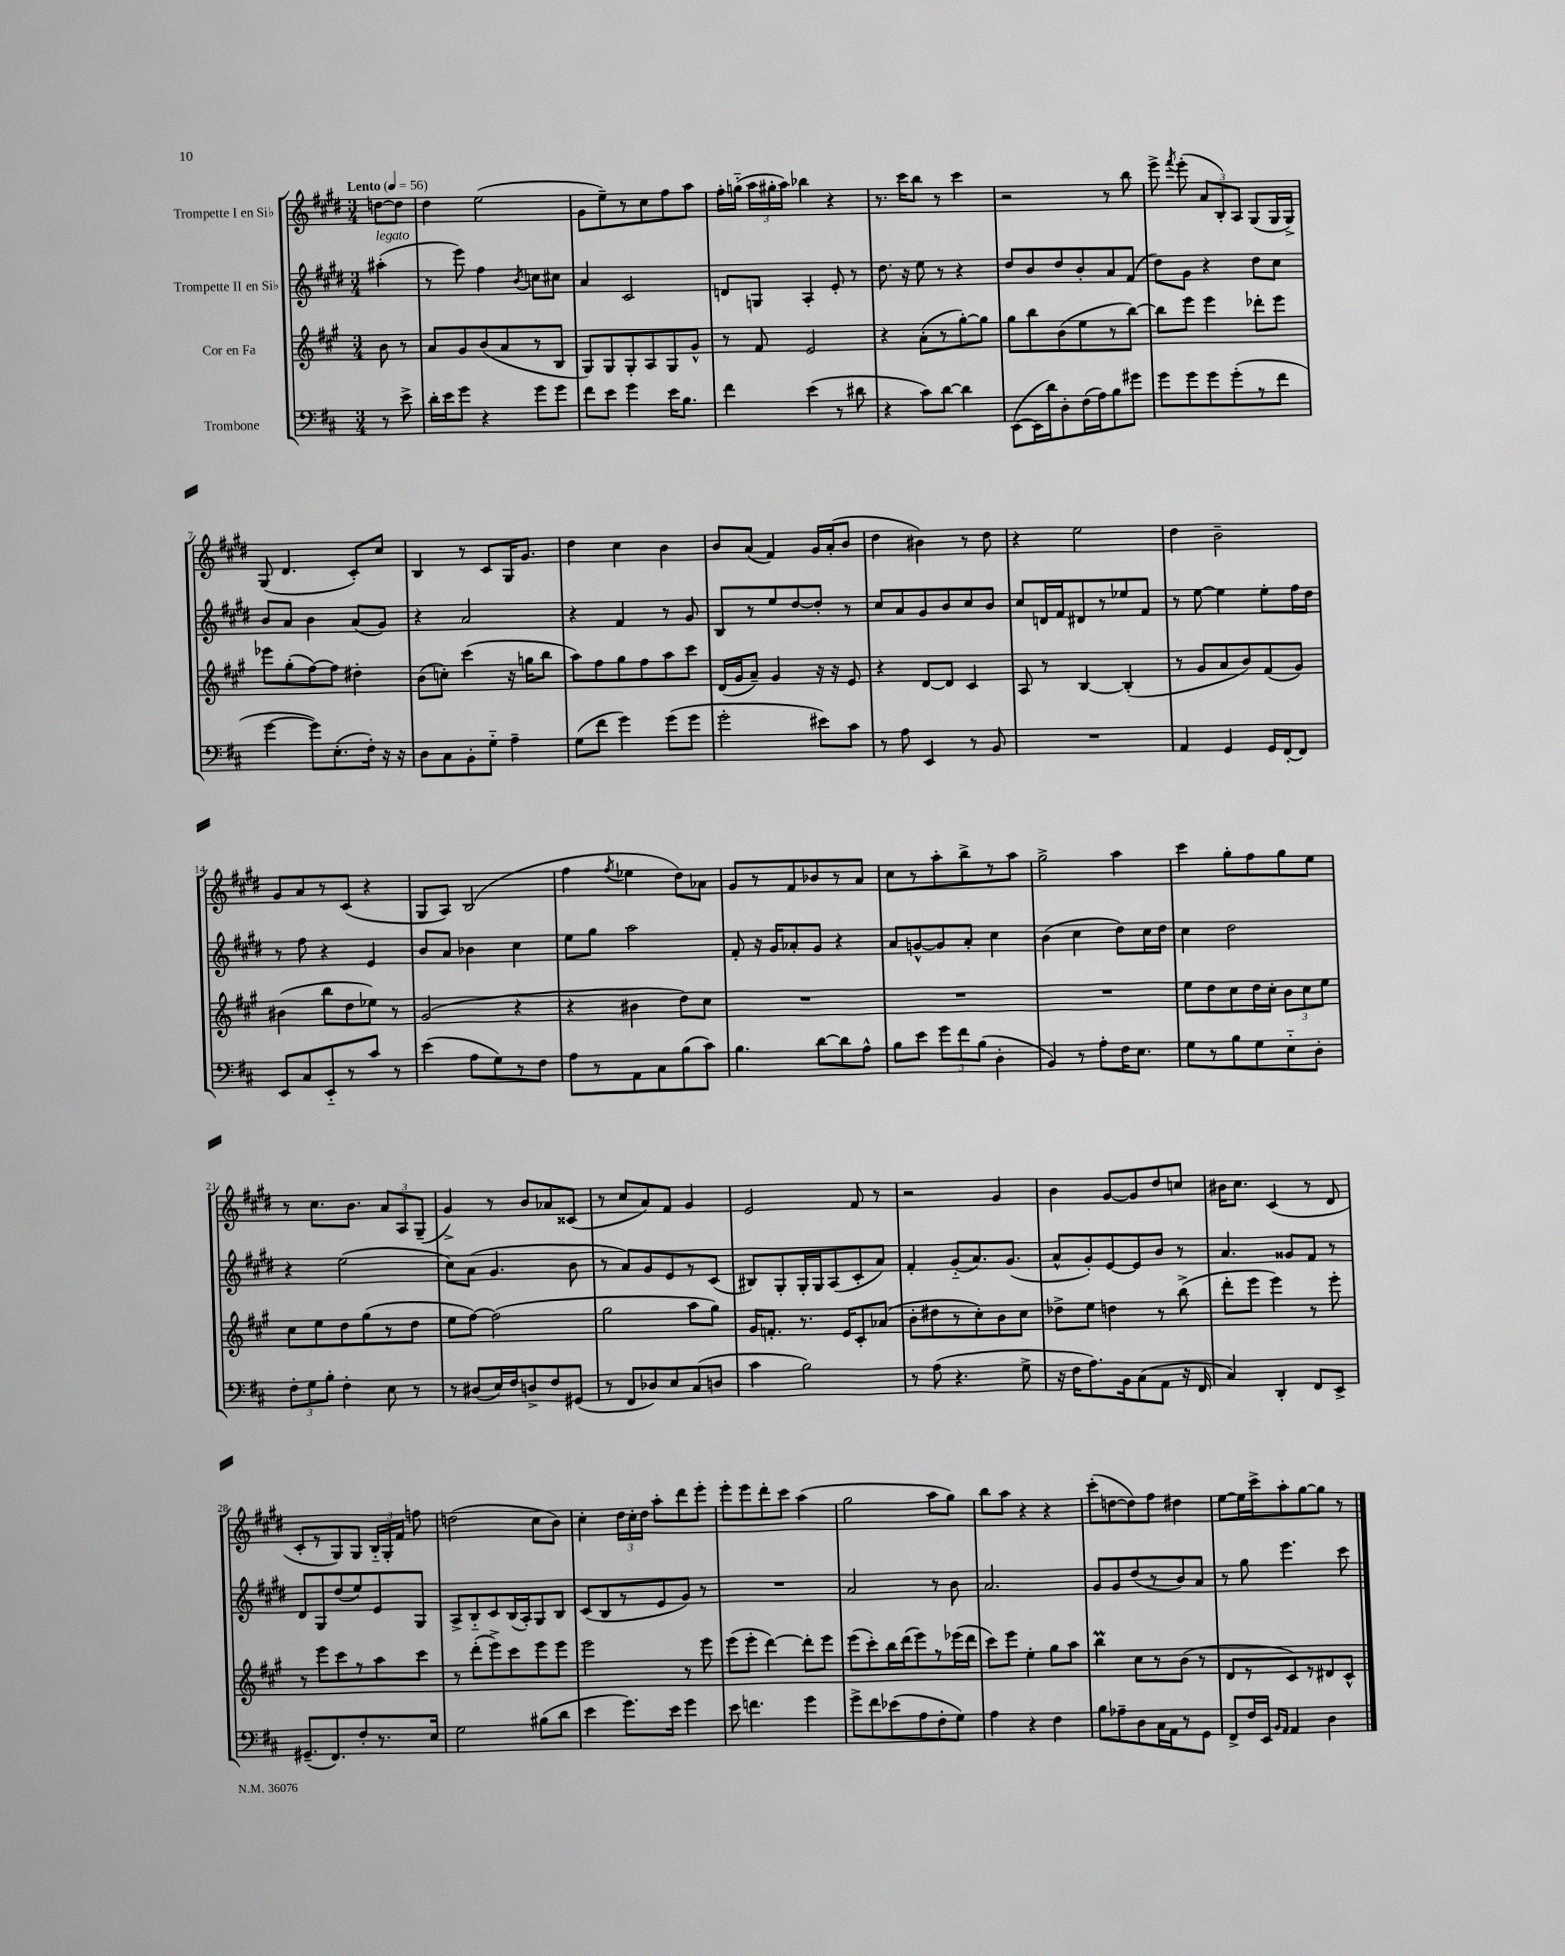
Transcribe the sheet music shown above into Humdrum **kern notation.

**kern	**kern	**kern	**kern
*staff4	*staff3	*staff2	*staff1
*clefF4	*clefG2	*clefG2	*clefG2
*k[f#c#]	*k[f#c#g#]	*k[f#c#g#d#]	*k[f#c#g#d#]
*M3/4	*M3/4	*M3/4	*M3/4
*MM56	*MM56	*MM56	*MM56
8r	8b	(4aa#'	[8dd
8e^	8r	.	8dd]
=	=	=	=
16d'	8a	8r	4dd#
16e	.	.	.
8g	8g#	8eee)	.
4r	(8b	4ff#	(2ee
.	8a	.	.
.	.	8qb	.
8g	8r	8cc	.
8g	8B	8cc#	.
=	=	=	=
8f#	8G#)	4a	8g#
8e	8G#	.	8ee~)
4g	8G#'	2c#	8r
.	8A	.	8cc#
16e	8G#	.	8ff#
8.B	.	.	.
.	8g#^^	.	8aa
=	=	=	=
4f#	8r	8d	16ff#'
.	.	.	(16gg'~
.	8f#	8G	24aa
.	.	.	24gg#'
.	.	.	24aa)
(4e	2e	4A'	4bb-
8r	.	8e'	4r
8d#	.	8r	.
=	=	=	=
4r	4r	8.dd#	8.r
.	.	16r	16ccc#
8c#)	(8a'	8ee	8bb
[8d	8r	8r	8r
4d]	[8gg#')	4r	4ccc#
.	8gg#]	.	.
=	=	=	=
([8EE	8gg#	8dd#	2r
16EE]	8bb	8b	.
16d)	.	.	.
8D'	(8b	8dd#	.
(16F#	8ee	8b'	.
16A)	.	.	.
8B	8r	8a	8r
8g#	[8bb)	(8f#	8bb
=	=	=	=
8g	8bb]	8dd#)	8eee^
.	.	.	8qfff#
8g	8eee	8g#	(8eee'
8g	4eee	4r	12a
.	.	.	12B')
(8g'	.	.	.
.	.	.	12A
8r	8ddd-'	8dd#	(8G#
8f#	8eee	8cc#	16G#
.	.	.	16G#^)
=	=	=	=
[4g	8eee-	8b	(8G#
.	(8gg#'	8a	4.d#
8g])	[8ff#)	4b	.
(8.E'	8ff#]	.	.
.	4dd#'	(8a	8c#')
16F#')	.	.	.
16r	.	8g#)	8cc#
16r	.	.	.
=	=	=	=
8D	(8b	4r	4B
8C#	8cc')	.	.
8BB'	(4ccc#	2a	8r
8G'~	.	.	8c#
4A~	16r	.	16G#
.	16gg	.	8.g#
.	8bb	.	.
=	=	=	=
(8G	8aa)	4r	4dd#
8f#	8ff#	.	.
4g)	8gg#	4f#	4cc#
.	8ff#	.	.
(8g	8aa	8r	4b
8g	8ccc#	8g#	.
=	=	=	=
2g'	(16d	8B	8b
.	16g#	.	.
.	8a~)	8r	(8a
.	4g#	8ee	4f#)
.	.	[8dd#	.
8e#)	16r	8dd#']	16g#
.	16r	.	(16a'
8c#	8e	8r	8b
=	=	=	=
8r	4r	8cc#	4dd#
8A	.	8a	.
4EE	[8d	8g#	4b#)
.	8d]	8b	.
8r	4c#	8cc#	8r
8BB	.	8b	8dd#
=	=	=	=
2.r	8A	8cc#	4r
.	8r	16d	.
.	.	16f#	.
.	[4B	8d#	2ee
.	.	8r	.
.	(4B']	8ee-	.
.	.	8f#	.
=	=	=	=
4AA	8r	8r	4dd#
.	8g#	[8ee	.
4GG	8a	4ee]	2b~
.	8b)	.	.
16GG	(8f#	8ee'	.
[16FF#'	.	.	.
8FF#]	8g#)	16ff#	.
.	.	16dd#	.
=	=	=	=
8EE	(4b#	8r	8g#
8C#	.	8ff#	8a
8EE'~	8bb	4r	8r
8r	8dd	.	(8c#
8c#	8ee-)	4e	4r
8r	8r	.	.
=	=	=	=
(4e	(2g#	8b	8G#
.	.	8a	8A)
8A	.	4b-	(2B
8G)	.	.	.
8r	4r	4cc#	.
8F#	.	.	.
=	=	=	=
8A	4r	8ee	4ff#
8r	.	8gg#	.
.	.	.	8qff#
8AA	4b#	2aa	4ee-
8C#	.	.	.
(8B	8dd)	.	8dd#)
8c#)	8cc#	.	8a-
=	=	=	=
4.B	2.r	8f#'	8g#
.	.	16r	8r
.	.	16g#	.
.	.	8a-'	8f#
[8d	.	8g#	8b-
8d]	.	4r	8r
8A^^	.	.	8a
=	=	=	=
8B	2.r	8a	8cc#
8e	.	[8g^^	8r
12g	.	8g]	8aa'
12f#	.	.	.
.	.	8a'	8bb^
(12B	.	.	.
4D'	.	4cc#	8r
.	.	.	8aa
=	=	=	=
4BB)	2.r	(4b	2gg#^
8r	.	4cc#	.
8A'	.	.	.
16F#	.	8dd#)	4aa
8.E	.	.	.
.	.	16cc#	.
.	.	16dd#	.
=	=	=	=
8G	8ee	4cc#	4ccc#
8r	8dd	.	.
8B	8cc#	2dd#	8gg#'
8G	16dd	.	8ff#
.	16cc#'	.	.
8E'~	12b	.	8gg#
.	12cc#	.	.
8D'	.	.	8ee
.	12ee	.	.
=	=	=	=
12F#'	8cc#	4r	8r
12G	.	.	.
.	8ee	.	8.cc#
12B'	.	.	.
4F#'	8dd	(2ee	.
.	.	.	8.b
.	(8gg#	.	.
8E	8r	.	12a
.	.	.	12A
8r	8dd	.	.
.	.	.	(12G#~
=	=	=	=
8r	8ee	8cc#)	4g#^)
(8D#	[8ff#)	(8a	.
16E)	(2ff#]	4.g#	8r
16F#	.	.	.
8D^	.	.	8b
8F#	.	.	8a-
(8GG#	.	8b	(8c##
=	=	=	=
8r	2gg#	8r	8r
8FF#	.	8a)	8cc#
8D-)	.	8g#	8a)
8E	.	8e	8f#
(8C#	8aa	8r	4g#
8D	8gg#)	(8c#	.
=	=	=	=
4c#	16g#	8B#)	2e
.	8.f'	.	.
.	.	8G#'	.
2B)	8.r	16G#'	.
.	.	16G#	.
.	.	(8A	.
.	16e	.	.
.	8c#'	8c#'	8f#
.	(8a-	8a)	8r
=	=	=	=
8r	8b'	4f#'	2r
(8A	8dd#	.	.
4.r	8r	(8g#'~	.
.	8cc#')	8.a)	.
.	8b	.	4g#
.	.	(8.g#	.
8G^	8cc#	.	.
=	=	=	=
16r	8dd-^	8a^^	4b
16F#	.	.	.
8.A)	8ee	8g#')	.
.	4dd	[8e	[8g#
16BB	.	.	.
(8C#	.	8e]	8g#]
8AA	8r	8b	8dd#
16r	(8bb^	8r	8cc
16FF#	.	.	.
=	=	=	=
4C#)	8ddd'	4.a	16b#
.	.	.	8.cc#
.	8eee	.	.
4DD'	4eee)	.	(4c#
.	.	8g##	.
8FF#	8r	8f#	8r
8EE^	8eee'	8r	8d#
=	=	=	=
(8.GG#~	8r	8d#	8c#'
.	8eee	8G#	8r
8.FF#)	.	.	.
.	8ccc#	(8dd#	8G#)
8F#'	8r	8ee)	8G#
8.r	8aa	8e	24B'~
.	.	.	24G#'
.	.	.	24f#
.	8ccc#	8G#	8ff
16E	.	.	.
=	=	=	=
2G	8r	8A^	(2dd
.	(8ddd'	8B'~	.
.	8eee^)	8c#	.
.	8ccc#	(16B	.
.	.	16A')	.
(8B#	8eee	8G#	8cc#
8d	8eee	8B	8b)
=	=	=	=
4e	2eee	(8c#	4cc#'
.	.	8B	.
8.g)	.	8r	24dd#
.	.	.	24cc#'
.	.	.	24dd#
.	.	8e	8aa'
16e	.	.	.
4g	8r	8g#)	8ddd#
.	8eee	8r	8eee'
=	=	=	=
8e	(8eee	2.r	8eee'
4.f	8eee'	.	8eee
.	[4ddd)	.	8ddd#'
.	.	.	8ccc#
4g	8ddd']	.	(4aa
.	8eee	.	.
=	=	=	=
8g^	(8eee	2a	2gg#
8f#	8ccc#')	.	.
(8e-	16bb	.	.
.	(16ddd	.	.
8A	8eee)	.	.
8F#'	8r	8r	8aa
8G)	(16eee-	8b	8gg#)
.	16ddd	.	.
=	=	=	=
4A	8ccc#)	2.a	8bb
.	8eee	.	8aa
4r	4ee'	.	4r
4F#	8gg#	.	4r
.	8aa	.	.
=	=	=	=
8B	4bb	8g#	(8ccc#'
8A-~	.	8g#	[8dd
8D	8cc#	(8dd#	8dd])
16C#	8r	8r	8ff#
16AA	.	.	.
8r	(8b	8b)	4dd#
8GG	8r	8a	.
=	=	=	=
8FF#^	8d	8r	[8ee
16F#	8r	8gg#	16ee]
16EE	.	.	16ccc#^
16qqBB	.	.	.
16qqAA	.	.	.
4AA	8c#)	4.eee	8aa'
.	8r	.	[8gg#
4D	8d#	.	8gg#]
.	8c#^^	8ccc#	8r
==	==	==	==
*-	*-	*-	*-
